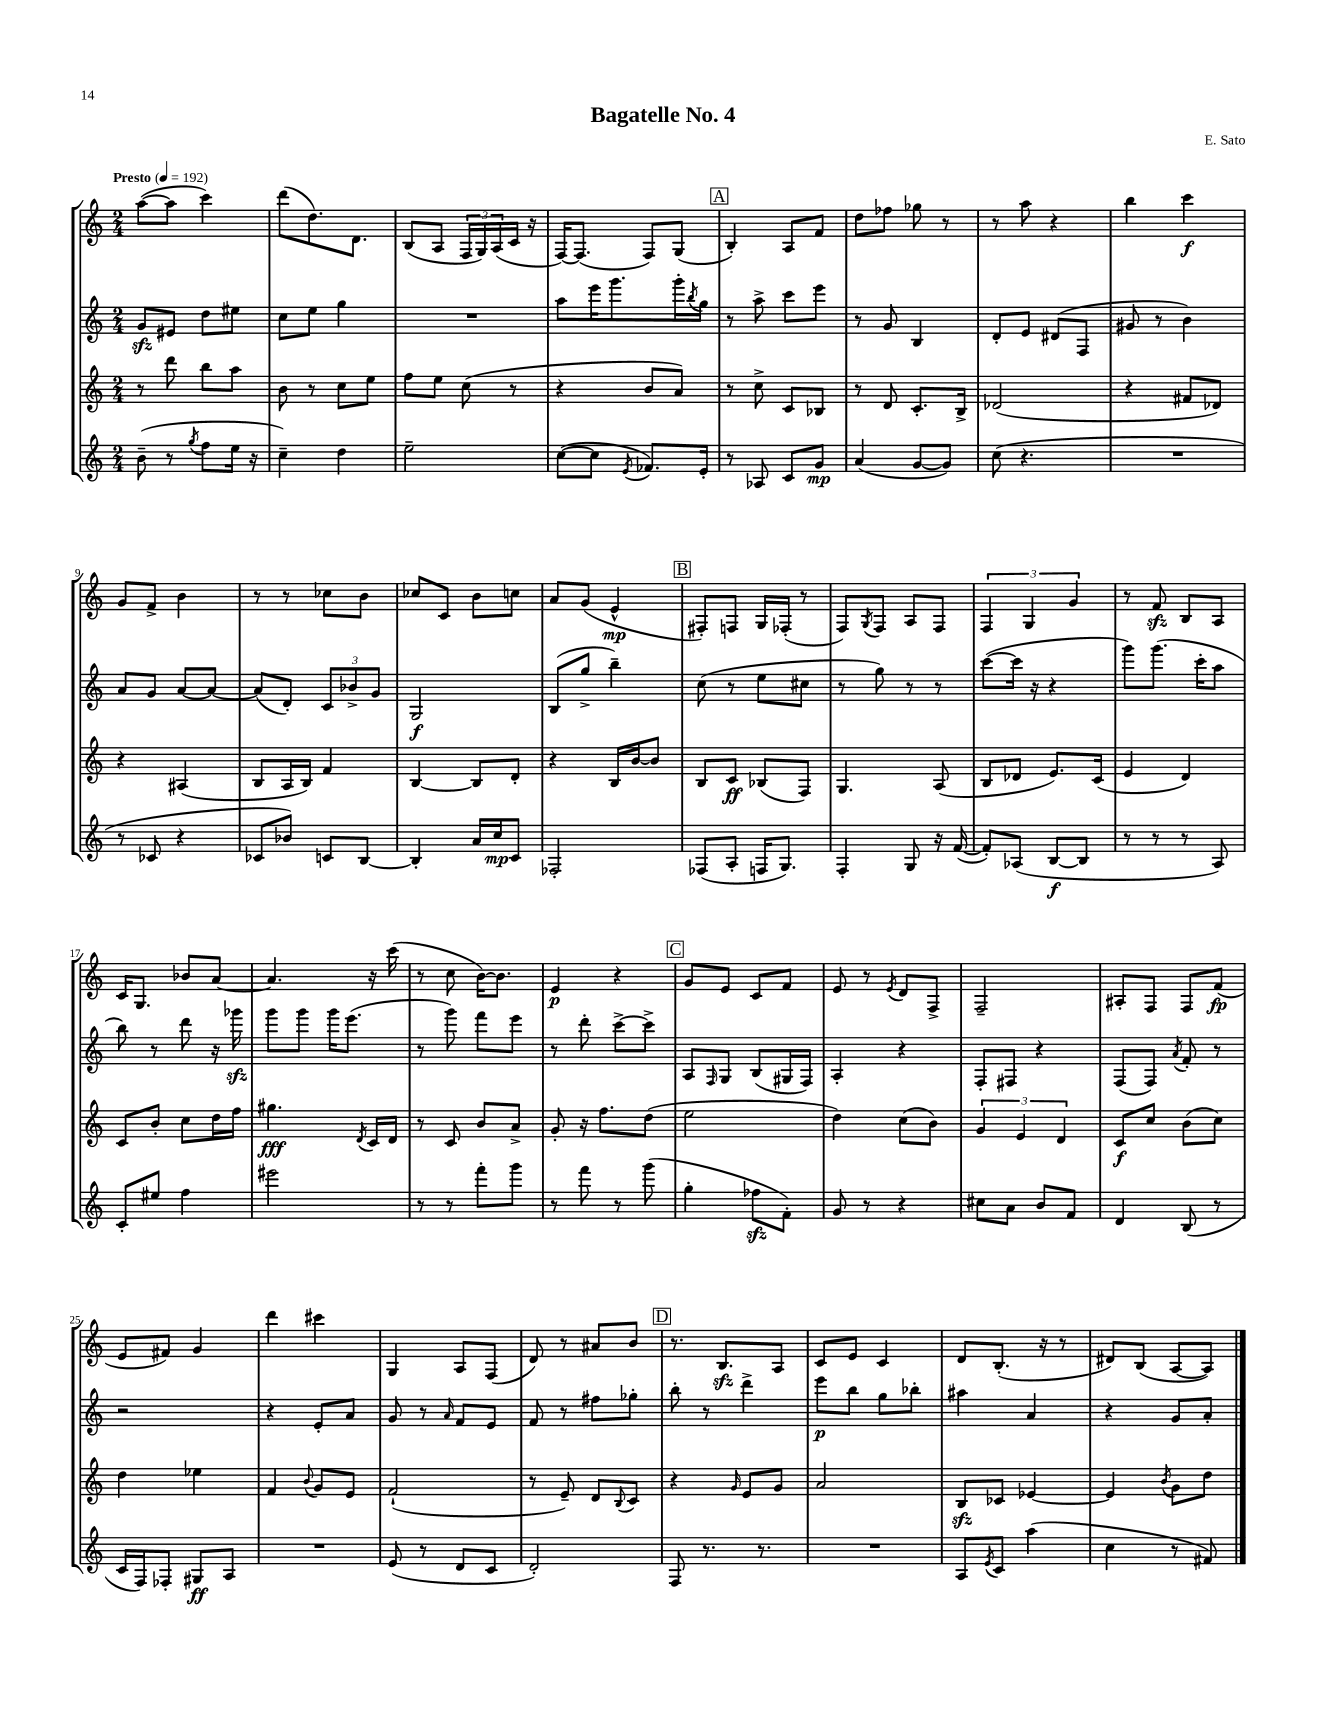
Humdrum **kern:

**kern	**dynam	**kern	**dynam	**kern	**dynam	**kern	**dynam
*part4	*part4	*part3	*part3	*part2	*part2	*part1	*part1
*staff4	*staff4	*staff3	*staff3	*staff2	*staff2	*staff1	*staff1
*clefG2	*	*clefG2	*	*clefG2	*	*clefG2	*
*k[]	*	*k[]	*	*k[]	*	*k[]	*
*M2/4	*	*M2/4	*	*M2/4	*	*M2/4	*
*MM192	*	*MM192	*	*MM192	*	*MM192	*
=1	=1	=1	=1	=1	=1	=1	=1
!	!	!	!	!	!	!LO:TX:a:B:t=Presto	!
(8b~\	.	8r	.	8gzz/L	.	([8aa\L	.
8r	.	8ddd\	.	8e#X/J	.	8aa\J]	.
8qgg/	.	.	.	.	.	.	.
8ff\L	.	8bb\L	.	8dd\L	.	4ccc\)	.
16ee\Jk	.	8aa\J	.	8ee#X\J	.	.	.
16r	.	.	.	.	.	.	.
=2	=2	=2	=2	=2	=2	=2	=2
4cc~\)	.	8b\	.	8cc\L	.	(8ddd\L	.
.	.	8r	.	8ee\J	.	8.dd\)	.
4dd\	.	8cc\L	.	4gg\	.	.	.
.	.	.	.	.	.	8.d\J	.
.	.	8ee\J	.	.	.	.	.
=3	=3	=3	=3	=3	=3	=3	=3
2ee~\	.	8ff\L	.	2r	.	(8B/L	.
.	.	8ee\J	.	.	.	8A/J	.
.	.	(8cc\	.	.	.	24F/LL	.
.	.	.	.	.	.	24G/)	.
.	.	.	.	.	.	(24A/	.
.	.	8r	.	.	.	16c/JJ	.
.	.	.	.	.	.	16r	.
=4	=4	=4	=4	=4	=4	=4	=4
([8cc\L	.	4r	.	8aa\L	.	[16F/KL)	.
.	.	.	.	.	.	(8.F/J]	.
8cc\J]	.	.	.	16eee\K	.	.	.
.	.	.	.	8.ggg\	.	.	.
8qe/	.	.	.	.	.	.	.
8.f-X/L)	.	8b/L	.	.	.	8F/L)	.
.	.	8a/J)	.	16ggg'\L	.	(8G/J	.
.	.	.	.	8qbb/	.	.	.
16e'/Jk	.	.	.	16gg\JJ	.	.	.
!!LO:REH:place=s1:t=A
=5	=5	=5	=5	=5	=5	=5	=5
8r	.	8r	.	8r	.	4B'/)	.
8A-X/	.	8cc^\	.	8aa^\	.	.	.
8c/L	.	8c/L	.	8ccc\L	.	8A/L	.
8g/J	mp	8B-X/J	.	8eee\J	.	8f/J	.
=6	=6	=6	=6	=6	=6	=6	=6
(4a/	.	8r	.	8r	.	8dd\L	.
.	.	8d/	.	8g/	.	8ff-X\J	.
[8g/L	.	8.c'/L	.	4B/	.	8gg-X\	.
8g/J])	.	.	.	.	.	8r	.
.	.	16B^/Jk	.	.	.	.	.
=7	=7	=7	=7	=7	=7	=7	=7
(8cc\	.	(2d-X/	.	8d'/L	.	8r	.
4.r	.	.	.	8e/J	.	8aa\	.
.	.	.	.	(8d#X/L	.	4r	.
.	.	.	.	8F/J	.	.	.
=8	=8	=8	=8	=8	=8	=8	=8
2r	.	4r	.	8g#X/	.	4bb\	.
.	.	.	.	8r	.	.	.
.	.	8f#X/L	.	4b\)	.	4ccc\	f
.	.	8d-X/J)	.	.	.	.	.
!!LO:LB:g=z
=9	=9	=9	=9	=9	=9	=9	=9
8r	.	4r	.	8a/L	.	8g/L	.
8c-X/	.	.	.	8g/J	.	8f^/J	.
4r	.	(4A#X/	.	[8a/L	.	4b\	.
.	.	.	.	8a/J_	.	.	.
=10	=10	=10	=10	=10	=10	=10	=10
8c-X/L	.	8B/L	.	(8a/L]	.	8r	.
8b-X/J)	.	16A/L	.	8d'/J)	.	8r	.
.	.	16B/JJ)	.	.	.	.	.
8cn/L	.	4f/	.	12c/L	.	8cc-X\L	.
.	.	.	.	12b-X^/	.	.	.
[8B/J	.	.	.	.	.	8b\J	.
.	.	.	.	12g/J	.	.	.
=11	=11	=11	=11	=11	=11	=11	=11
4B'/]	.	[4B/	.	2G/	f	8cc-X/L	.
.	.	.	.	.	.	8c/J	.
16a/LL	.	8B/L]	.	.	.	8b\L	.
16cc/J	mp	.	.	.	.	.	.
8c/J	.	8d'/J	.	.	.	8ccn\J	.
=12	=12	=12	=12	=12	=12	=12	=12
2F-X'/	.	4r	.	(8B/L	.	8a/L	.
.	.	.	.	8gg^/J	.	(8g/J	.
.	.	16B/LL	.	4bb~\)	.	4e^^/	mp
.	.	[16b/J	.	.	.	.	.
.	.	8b/J]	.	.	.	.	.
!!LO:REH:place=s1:t=B
=13	=13	=13	=13	=13	=13	=13	=13
(8F-X/L	.	8B/L	.	(8cc\	.	8F#X'/L)	.
8A'/J	.	8c/J	ff	8r	.	8Fn/J	.
16Fn/KL	.	(8B-X/L	.	8ee\L	.	16G/LL	.
8.G/J)	.	.	.	.	.	(16F-X'/JJ	.
.	.	8F/J)	.	8cc#X\J	.	8r	.
=14	=14	=14	=14	=14	=14	=14	=14
4F'/	.	4.G/	.	8r	.	8F/L)	.
.	.	.	.	.	.	8qG/	.
.	.	.	.	8gg\)	.	8F/J	.
8G/	.	.	.	8r	.	8A/L	.
16r	.	(8A/	.	8r	.	8F/J	.
([16f/	.	.	.	.	.	.	.
=15	=15	=15	=15	=15	=15	=15	=15
8f'/L])	.	8B/L	.	([8ccc\L	.	6F/	.
(8A-X/J	.	8d-X/J	.	16ccc\Jk]	.	.	.
.	.	.	.	.	.	6G/	.
.	.	.	.	16r	.	.	.
[8B/L	f	8.e/L)	.	4r	.	.	.
.	.	.	.	.	.	6g/	.
8B/J]	.	.	.	.	.	.	.
.	.	(16c/Jk	.	.	.	.	.
=16	=16	=16	=16	=16	=16	=16	=16
8r	.	4e/	.	8ggg\L)	.	8r	.
8r	.	.	.	(8.ggg\J	.	8fzz/	.
8r	.	4d/)	.	.	.	8B/L	.
.	.	.	.	16ccc'\KL	.	.	.
8A/)	.	.	.	8aa\J	.	8A/J	.
!!LO:LB:g=z
=17	=17	=17	=17	=17	=17	=17	=17
8c'/L	.	8c/L	.	8bb\)	.	16c/KL	.
.	.	.	.	.	.	8.G/J	.
8ee#X/J	.	8b'/J	.	8r	.	.	.
4ff\	.	8cc\L	.	8ddd\	.	8b-X/L	.
.	.	16dd\L	.	16r	.	[8a/J	.
.	.	16ff\JJ	.	16ggg-Xzz\	.	.	.
=18	=18	=18	=18	=18	=18	=18	=18
2eee#X\	.	4.gg#X\	fff	8ggg\L	.	4.a/]	.
.	.	.	.	8ggg\J	.	.	.
.	.	.	.	16ggg\KL	.	.	.
.	.	.	.	(8.eee\J	.	.	.
.	.	8qd/	.	.	.	.	.
.	.	16c/LL	.	.	.	16r	.
.	.	16d/JJ	.	.	.	(16ccc\	.
=19	=19	=19	=19	=19	=19	=19	=19
8r	.	8r	.	8r	.	8r	.
8r	.	8c/	.	8ggg\)	.	8cc\	.
8fff'\L	.	8b/L	.	8fff\L	.	[16b\KL)	.
.	.	.	.	.	.	8.b\J]	.
8ggg\J	.	8a^/J	.	8eee\J	.	.	.
=20	=20	=20	=20	=20	=20	=20	=20
8r	.	8g'/	.	8r	.	4e/	p
8fff\	.	16r	.	8ddd'\	.	.	.
.	.	8.ff\L	.	.	.	.	.
8r	.	.	.	[8ccc^\L	.	4r	.
(8ggg\	.	(8dd\J	.	8ccc^\J]	.	.	.
!!LO:REH:place=s1:t=C
=21	=21	=21	=21	=21	=21	=21	=21
4gg'\	.	2ee\	.	8A/L	.	8g/L	.
.	.	.	.	16qqF/	.	.	.
.	.	.	.	8G/J	.	8e/J	.
8ff-Xzz\L	.	.	.	(8B/L	.	8c/L	.
8f'\J)	.	.	.	16G#X/L	.	8f/J	.
.	.	.	.	16F/JJ)	.	.	.
=22	=22	=22	=22	=22	=22	=22	=22
8g/	.	4dd\)	.	4A'/	.	8e/	.
8r	.	.	.	.	.	8r	.
.	.	.	.	.	.	8qe/	.
4r	.	(8cc\L	.	4r	.	8d/L	.
.	.	8b\J)	.	.	.	8F^/J	.
=23	=23	=23	=23	=23	=23	=23	=23
8cc#X\L	.	6g/	.	8F'/L	.	2F~/	.
8a\J	.	.	.	8F#X/J	.	.	.
.	.	6e/	.	.	.	.	.
8b/L	.	.	.	4r	.	.	.
.	.	6d/	.	.	.	.	.
8f/J	.	.	.	.	.	.	.
=24	=24	=24	=24	=24	=24	=24	=24
4d/	.	8c/L	f	(8F/L	.	8A#X'/L	.
.	.	8cc/J	.	8F/J)	.	8F/J	.
.	.	.	.	8qa/	.	.	.
(8B/	.	(8b\L	.	8f'/	.	8F/L	.
8r	.	8cc\J)	.	8r	.	(8f/J	fp
!!LO:LB:g=z
=25	=25	=25	=25	=25	=25	=25	=25
16c/LL	.	4dd\	.	2r	.	8e/L	.
16F/J)	.	.	.	.	.	.	.
8F-X'/J	.	.	.	.	.	8f#X/J)	.
8G#X/L	ff	4ee-X\	.	.	.	4g/	.
8A/J	.	.	.	.	.	.	.
=26	=26	=26	=26	=26	=26	=26	=26
2r	.	4f/	.	4r	.	4ddd\	.
.	.	8qqb/	.	.	.	.	.
.	.	8g/L	.	8e'/L	.	4ccc#X\	.
.	.	8e/J	.	8a/J	.	.	.
=27	=27	=27	=27	=27	=27	=27	=27
(8e/	.	(2f`/	.	8g/	.	4G/	.
8r	.	.	.	8r	.	.	.
.	.	.	.	16qqa/	.	.	.
8d/L	.	.	.	8f/L	.	8A/L	.
8c/J	.	.	.	8e/J	.	(8F/J	.
=28	=28	=28	=28	=28	=28	=28	=28
2d'/)	.	8r	.	8f/	.	8d/)	.
.	.	8e~/)	.	8r	.	8r	.
.	.	8d/L	.	8ff#X\L	.	8a#X/L	.
.	.	8qqB/	.	.	.	.	.
.	.	8c/J	.	8gg-X'\J	.	8b/J	.
!!LO:REH:place=s1:t=D
=29	=29	=29	=29	=29	=29	=29	=29
8F/	.	4r	.	8bb'\	.	8.r	.
8.r	.	.	.	8r	.	.	.
.	.	.	.	.	.	8.Bzz/L	.
.	.	16qqg/	.	.	.	.	.
.	.	8e/L	.	4ddd^\	.	.	.
8.r	.	.	.	.	.	.	.
.	.	8g/J	.	.	.	8A/J	.
=30	=30	=30	=30	=30	=30	=30	=30
2r	.	2a/	.	8eee\L	p	8c/L	.
.	.	.	.	8bb\J	.	8e/J	.
.	.	.	.	8gg\L	.	4c/	.
.	.	.	.	8bb-X'\J	.	.	.
=31	=31	=31	=31	=31	=31	=31	=31
8A/L	.	8Bzz/L	.	4aa#X\	.	8d/L	.
8qe/	.	.	.	.	.	.	.
8c/J	.	8c-X/J	.	.	.	(8.B'/J	.
(4aa\	.	[4e-X/	.	4a/	.	.	.
.	.	.	.	.	.	16r	.
.	.	.	.	.	.	8r	.
=32	=32	=32	=32	=32	=32	=32	=32
4cc\	.	4e-/]	.	4r	.	8d#X/L)	.
.	.	.	.	.	.	(8B/J	.
.	.	8qb/	.	.	.	.	.
8r	.	8g\L	.	8g/L	.	[8A/L	.
8f#X/)	.	8dd\J	.	8a'/J	.	8A/J])	.
==	==	==	==	==	==	==	==
*-	*-	*-	*-	*-	*-	*-	*-
